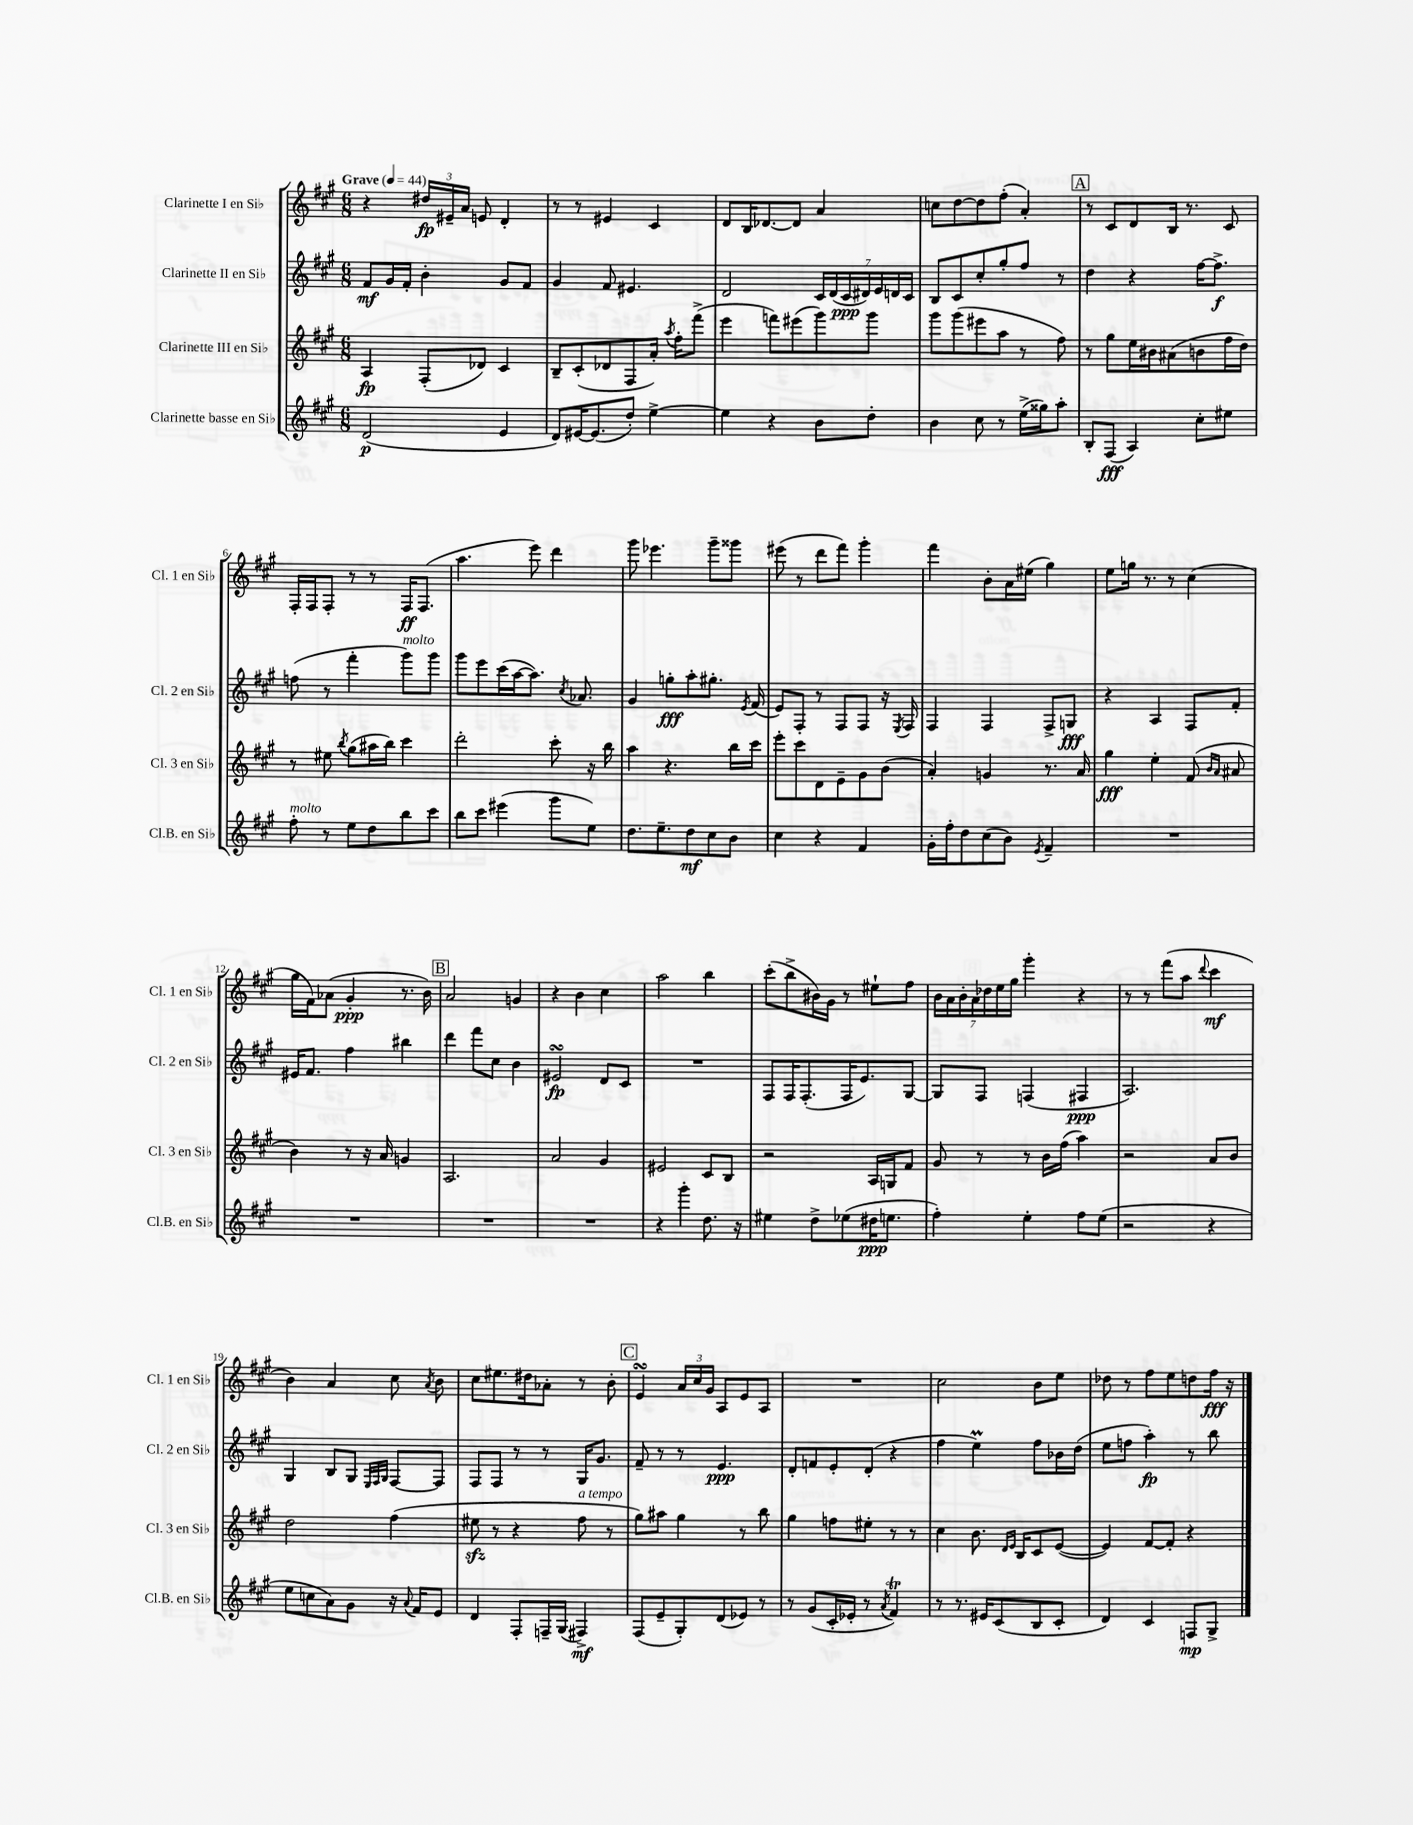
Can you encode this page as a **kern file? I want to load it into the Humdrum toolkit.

**kern	**kern	**kern	**kern
*staff4	*staff3	*staff2	*staff1
*clefG2	*clefG2	*clefG2	*clefG2
*k[f#c#g#]	*k[f#c#g#]	*k[f#c#g#]	*k[f#c#g#]
*M6/8	*M6/8	*M6/8	*M6/8
*MM44	*MM44	*MM44	*MM44
(2d	4A	8f#	4r
.	.	16g#	.
.	.	16f#'	.
.	(8F#'	4b'	24dd#
.	.	.	24e#~
.	.	.	24a
.	8d-)	.	8e
4e	4c#	8g#	4d'
.	.	8f#	.
=	=	=	=
8d)	8B~	4g#	8r
[16e#	(8c#'	.	8r
(8.e#]	.	.	.
.	8d-	8f#	4e#
8dd')	8F#	4.e#	.
[4ee^	16a')	.	4c#
.	8qaa	.	.
.	16ff#'	.	.
.	(8fff#^	.	.
=	=	=	=
4ee]	4eee	2d	8d
.	.	.	16B
.	.	.	[8.d-
4r	8fff)	.	.
.	(8eee#	.	8d-]
8b	8ggg#)	28c#	4a
.	.	(28d	.
.	.	28c#	.
.	.	28d#)	.
8dd'	8ggg#	.	.
.	.	28e	.
.	.	28d	.
.	.	28c#	.
=	=	=	=
4b	8ggg#	8B	8cc
.	(8ggg#	8c#	[8dd
8cc#	8eee#	8cc#'	8dd]
8r	8aa	8gg#'	(8ff#'
(16ee^	8r	8ff#	4a')
16gg##)	.	.	.
8aa'	8ff#)	8r	.
=	=	=	=
8B'	8r	4dd	8r
(8F#	8gg#	.	8c#
4A)	16ee	4r	8d
.	16b#	.	.
.	(8a#	.	16B
.	.	.	8.r
8cc#'	8b	[16ff#	.
.	.	8.ff#^]	.
8ee#	16ff#	.	8c#
.	16dd)	.	.
=	=	=	=
8ff#'	8r	(8ff	16F#'
.	.	.	16F#
8r	8ee#	8r	8F#'
.	8qbb	.	.
8ee	(8gg#	4fff#'	8r
8dd	16aa#	.	8r
.	16bb)	.	.
8bb	4ccc#	8ggg#)	16F#
.	.	.	(8.F#
8ccc#	.	8ggg#	.
=	=	=	=
8bb	2ddd'	8ggg#	4.aa
8ccc#	.	8eee	.
(4eee#	.	(16ccc#	.
.	.	[16aa	.
.	.	8.aa])	8eee)
8ggg#	8ccc#'	.	4ddd
.	.	8qcc#	.
.	.	8.a-	.
8ee)	16r	.	.
.	16bb	.	.
=	=	=	=
8.dd	4aa	4g#	8ggg#
.	.	.	4.eee-
8.ee~	.	.	.
.	4.r	8gg'	.
8dd	.	8aa'	.
8cc#	.	8.gg#'	8ggg#~
8b	16bb	.	8ggg##
.	.	8qe	.
.	16ccc#	(16f#	.
=	=	=	=
4cc#	8eee'	8e)	(8eee#
.	8ccc#	8F#'	8r
4r	8d	8r	8ddd
.	8e~	8F#	8fff#)
4f#	8g#	8F#	4ggg#'
.	(8b	16r	.
.	.	8qE	.
.	.	16F#	.
=	=	=	=
16g#'	4a')	4F#	4fff#
16ff#'	.	.	.
8dd	.	.	.
(8cc#	4g	4F#	8b'
8b)	.	.	16a
.	.	.	(16ee#
8qe	.	.	.
4f#~	8.r	8F#^	4gg#)
.	.	8G	.
.	16a	.	.
=	=	=	=
2.r	4gg#	4r	8ee
.	.	.	16gg
.	.	.	8.r
.	4ee'	4A	.
.	.	.	8r
.	(8f#	8F#	(4cc#
.	16qqb	.	.
.	16qqa	.	.
.	8a#	8f#'	.
=	=	=	=
2.r	4b)	16e#	16gg#
.	.	8.f#	16f#)
.	.	.	(8a-
.	8r	4ff#	4g#'
.	16r	.	.
.	16a	.	.
.	4g	4bb#	8.r
.	.	.	16b)
=	=	=	=
2.r	2.A	4ddd	2a
.	.	8fff#	.
.	.	8cc#	.
.	.	4b	4g
=	=	=	=
2.r	2a	2e#	4r
.	.	.	4b
.	4g#	8d	4cc#
.	.	8c#	.
=	=	=	=
4r	2e#	2.r	2aa
4ggg#'	.	.	.
8.dd	8c#	.	4bb
.	8B	.	.
16r	.	.	.
=	=	=	=
4ee#	2r	8F#	(8ccc#'
.	.	16F#	8bb^
.	.	(8.F#'	.
8dd^	.	.	16b#)
.	.	.	16g#
(8ee-	.	16F#	8r
.	.	8.e)	.
16dd#	16A	.	8ee#`
8.ee	16G	.	.
.	8f#	[8G#	8ff#
=	=	=	=
4ff#')	8g#	8G#]	28b
.	.	.	28a
.	.	.	28b'
.	.	.	28a
.	8r	8F#	.
.	.	.	28dd-
.	.	.	28ee
.	.	.	28gg#
4ee'	8r	(4F	4ggg#'
.	16b	.	.
.	(16ff#	.	.
8ff#	4aa)	4F#	4r
(8ee	.	.	.
=	=	=	=
2r	2r	2.A)	8r
.	.	.	8r
.	.	.	(8fff#
.	.	.	8aa
.	.	.	8qqddd
4r	8a	.	4ccc#
.	8b	.	.
=	=	=	=
8ee	2dd	4G#	4b)
8cc	.	.	.
8a)	.	8B	4a
8g#	.	8G#	.
.	.	32qqE	.
.	.	32qqF#	.
.	.	32qqG#	.
16r	(4ff#	[8F#	8cc#
8qqa	.	.	.
16f#	.	.	.
.	.	.	8qa
8e	.	8F#]	8b
=	=	=	=
4d	8ee#	8F#	8cc#
.	8r	8F#	8.ee#
8F#'	4r	8r	.
.	.	.	16dd#
16F~	.	8r	8a-'
(16G#	.	.	.
4F#^)	8ff#	16G#	8r
.	.	8.g#	.
.	8r	.	8b'
=	=	=	=
(8F#	8gg#)	8f#~	4e
8e~	8aa#	8r	.
8G#')	4gg#	8r	24a
.	.	.	24cc#
.	.	.	24g#
(8d	.	4.e	8A
8e-)	8r	.	8e
8r	8bb	.	8A
=	=	=	=
8r	4gg#	8d'	2.r
(8g#	.	8f	.
16c#'	8ff	8e'	.
16e-'	.	.	.
8r	8ee#'	(8d'	.
8qa	.	.	.
4f#)	8r	4r	.
.	8r	.	.
=	=	=	=
8r	4cc#	4ff#	2cc#
8.r	.	.	.
.	8.b	4ee)	.
16e#	.	.	.
(8c#	.	.	.
.	16qqd	.	.
.	16qqe	.	.
.	16B	.	.
8B	8c#	8ff#	8b
8c#'	([8e	16b-	8ee
.	.	(16dd	.
=	=	=	=
4d)	4e])	8ee	8dd-
.	.	8ff	8r
4c#	[8f#	4aa')	8ff#
.	8f#']	.	8ee
8F	4r	8r	8dd
8G#^	.	8bb	16ff#
.	.	.	16r
==	==	==	==
*-	*-	*-	*-
